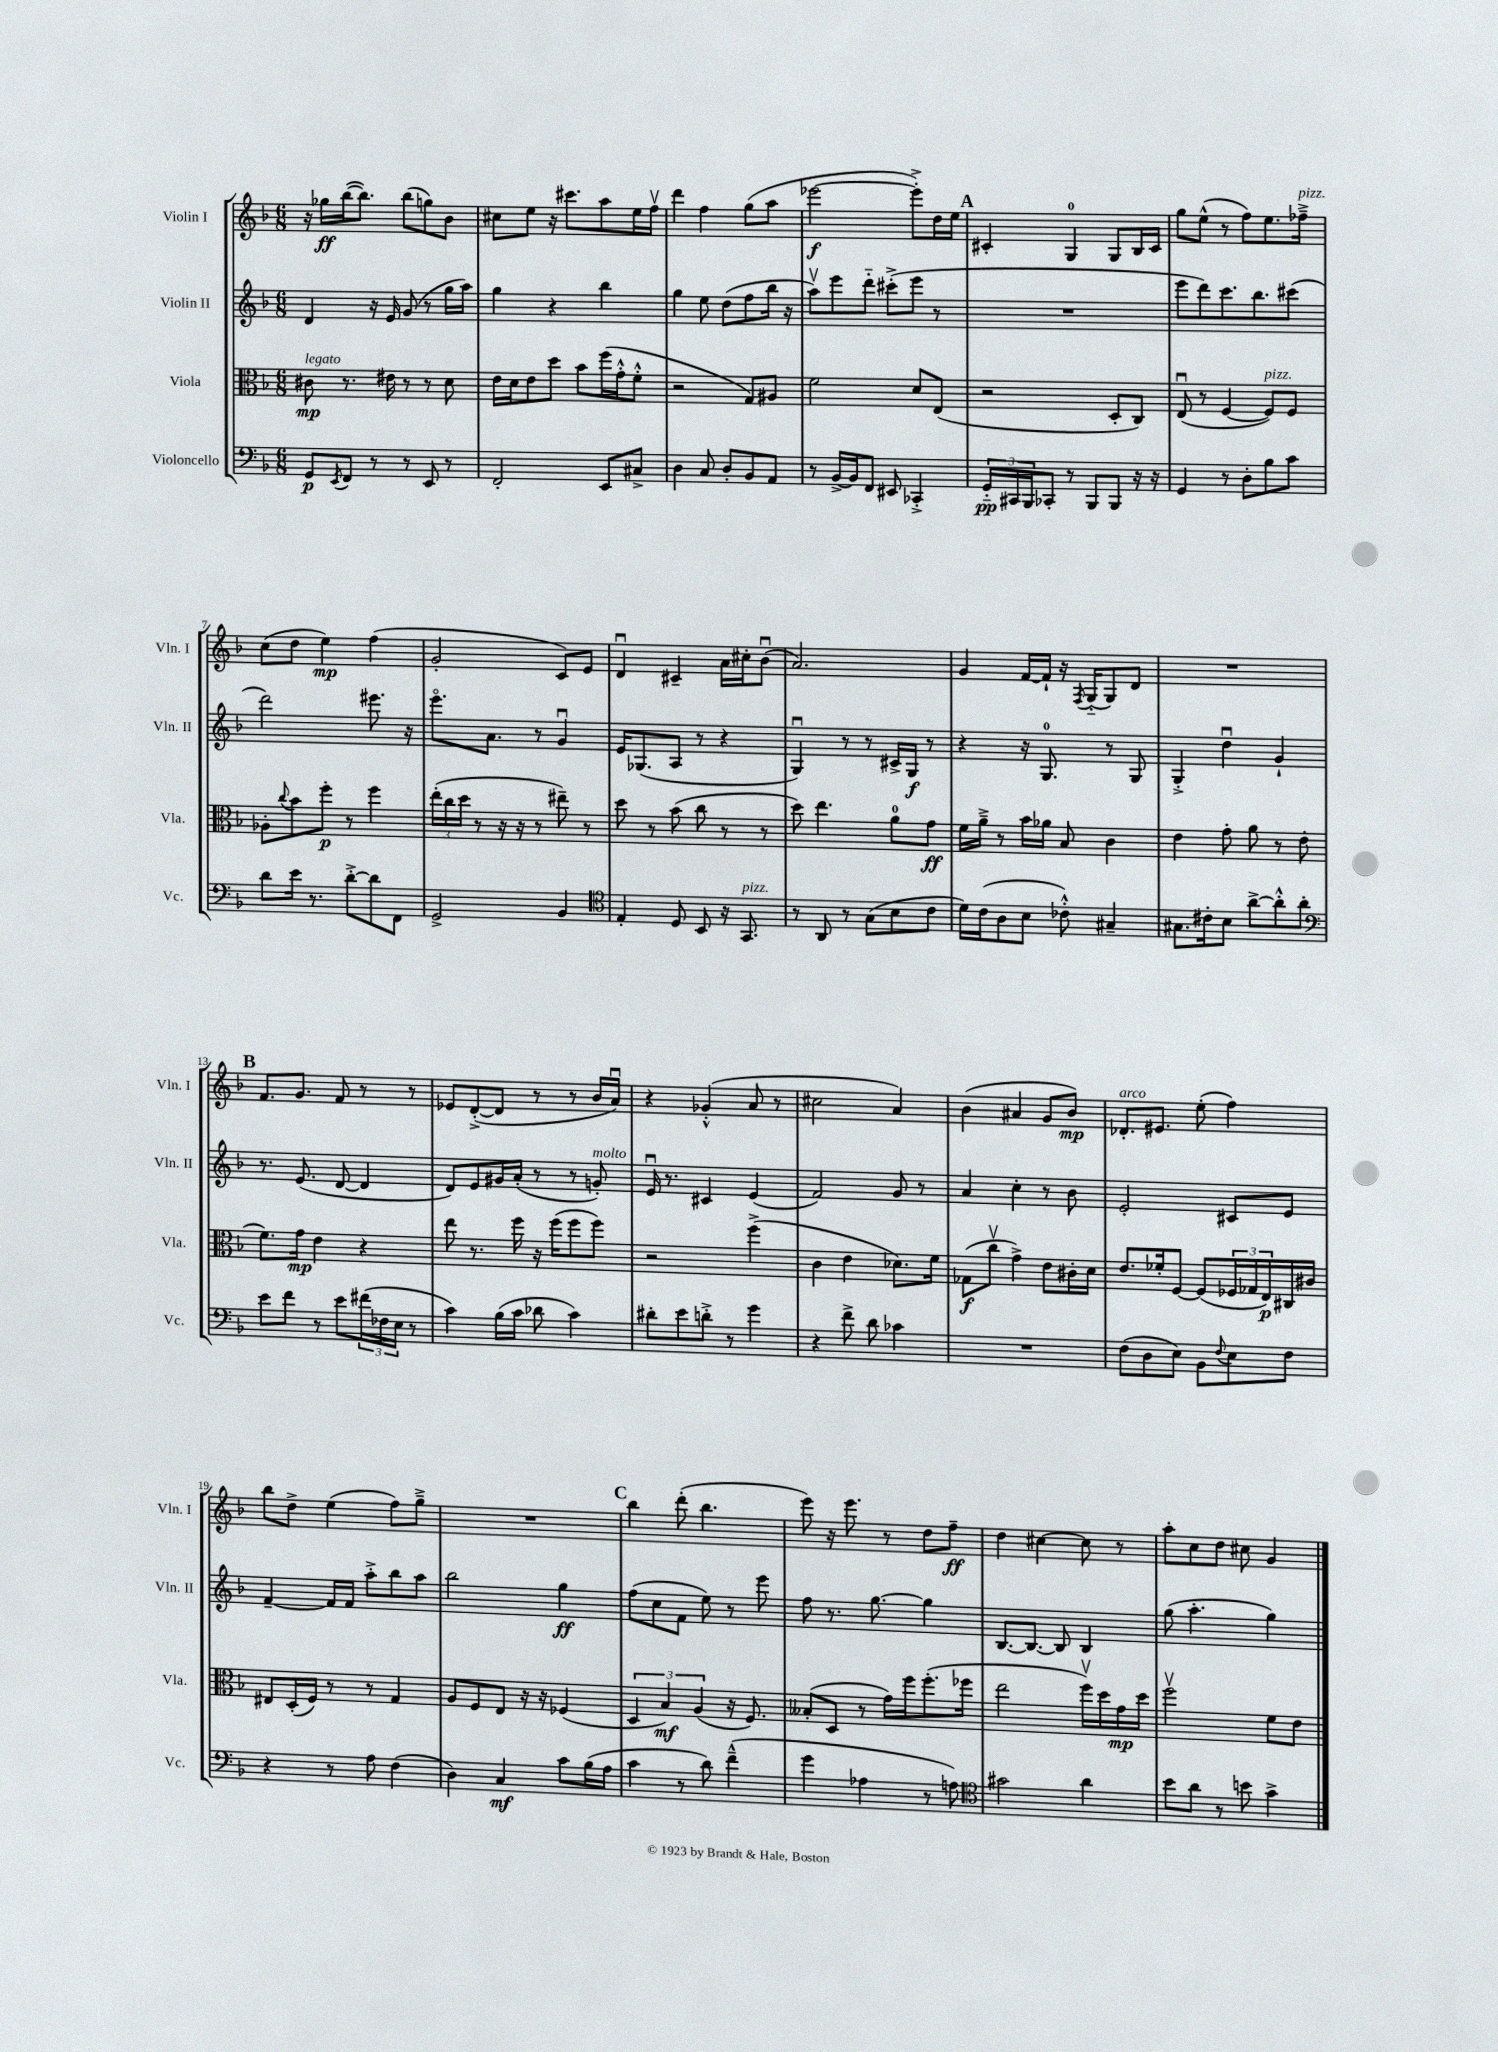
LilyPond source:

<<
\new StaffGroup <<
\new Staff = "s0" \with { instrumentName = "Violin I" shortInstrumentName = "Vln. I" } {
    \clef treble \key f \major \numericTimeSignature \time 6/8
    r16 ges''16\ff bes''16~( bes''8.) bes''8( g''8) bes'8 |
    cis''8 e''8 r16 cis'''8. a''8 e''16 f''16\upbow |
    d'''4 f''4 g''8( a''8 |
    ees'''2~\f ees'''8-.->) d''16 e''16 |
    \mark \markup { \bold "A" } cis'4-. g4-0 g8 bes16 cis'16 |
    g''8 e''8-^( r8 f''8) e''8. fes''16--->^\markup { \italic "pizz." } |
    c''8( d''8 e''4\mp) f''4( |
    g'2-. c'8) e'8 |
    d'4\downbow cis'4-- a'16 cis''16-. bes'8\downbow( |
    a'2.) |
    g'4 f'16~ f'16-! r16 \acciaccatura { f8 } g16-_( g8) d'8 |
    R2. |
    \mark \markup { \bold "B" } f'8. g'8. f'8 r8 r8 |
    ees'8 d'8~-.->( d'8 r8 r8 bes'16 a'16\downbow) |
    r4 ges'4-.-^( a'8 r8 |
    cis''2 a'4) |
    bes'4( ais'4 g'8 bes'8\mp) |
    des'8.-.^\markup { \italic "arco" } eis'8. e''8-.( f''4) |
    bes''8 d''8-> e''4( f''8) g''8---> |
    R2. |
    \mark \markup { \bold "C" } bes''4 d'''8-.( bes''4. |
    e'''8) r16 e'''8. r8 d''8 f''8--\ff |
    d''4 cis''4~ cis''8 r8 |
    a''8-. c''8 d''8 cis''8 g'4 \bar "|." |
}
\new Staff = "s1" \with { instrumentName = "Violin II" shortInstrumentName = "Vln. II" } {
    \clef treble \key f \major \numericTimeSignature \time 6/8
    d'4 r16 e'16 g'8( r8 g''16 a''16) |
    g''4 r4 bes''4 |
    g''4 e''8 d''8( f''8 bes''16 r16 |
    a''8\upbow) e'''8 d'''8-_ cis'''8-.->( e'''8 r8 |
    \mark \markup { \bold "A" } R2. |
    e'''8 d'''8) c'''8. bes''8. cis'''8( |
    d'''2) eis'''8. r16 |
    e'''8.\flageolet a'8. r8 g'4\downbow |
    e'16 ges8.( a8 r8 r4 |
    g4\downbow) r8 r8 cis'16-> g16\f r8 |
    r4 r16 g8.-0 r8 g8 |
    g4-.-> d''4\downbow g'4-! |
    \mark \markup { \bold "B" } r8. e'8.( d'8~ d'4 |
    d'8) e'8 gis'16 a'16-.( r8 r8 g'8-.^\markup { \italic "molto" }) |
    e'16\downbow r8. cis'4 e'4( |
    f'2) g'8 r8 |
    a'4 c''4-. r8 bes'8 |
    e'2-. cis'8 e'8 |
    f'4~-- f'16 f'16 a''8-.-> bes''8 a''8 |
    bes''2 g''4\ff |
    \mark \markup { \bold "C" } f''8( c''8 f'8 e''8) r8 e'''8 |
    f''8 r8. g''8.~ g''4 |
    bes8.~ bes8.~ bes8 bes4 |
    g''8( a''4.-. g''4) \bar "|." |
}
\new Staff = "s2" \with { instrumentName = "Viola" shortInstrumentName = "Vla." } {
    \clef alto \key f \major \numericTimeSignature \time 6/8
    cis'8\mp^\markup { \italic "legato" } r8. eis'16 r8 r8 d'8 |
    e'16 d'16 e'8 d''8 bes'8 f''16( g'16-.-^ f'8-.-^ |
    r2 g8) ais8 |
    f'2 d'8 e8( |
    \mark \markup { \bold "A" } r2 d8-. c8) |
    e8\downbow( r8 f4~ f8^\markup { \italic "pizz." }) f8 |
    aes8-. \appoggiatura { c''8 } bes'8 f''8-.\p r8 f''4 |
    \tuplet 3/2 { e''16-.( c''16 d''16 } r8 r16 r16 r8 eis''8--) r8 |
    d''8 r8 bes'8( c''8 r8 r8 |
    d''8) e''4. a'8-0 g'8\ff |
    f'16 a'16---> r8 bes'16 aes'16 bes8 c'4 |
    e'4 g'8-. a'8 r8 e'8( |
    \mark \markup { \bold "B" } f'8.) g'16\mp e'4 r4 |
    e''8 r8. f''16 r16 f''16( f''8 f''8) |
    r2 f''4->( |
    c'4 e'4 des'8.) f'16 |
    ges8\f( c''8\upbow g'4->) e'8 cis'16-. d'16 |
    e'8. fes'16-. f8~ f8( \tuplet 3/2 { fes16 ges16 e16\p) } cis16 cis'16 |
    eis8 d16-.( f16) r8 r8 g4 |
    a8 f8 e8 r16 r16 fes4( |
    \mark \markup { \bold "C" } \tuplet 3/2 { d4 bes4\mf) a4( } r16 f8.) |
    beses8-.( d8 r8 g'16) f''16 f''8.-.( fes''16 |
    e''2 f''16\upbow) d''16 g'16\mp d''16 |
    f''2\upbow f'8 e'8 \bar "|." |
}
\new Staff = "s3" \with { instrumentName = "Violoncello" shortInstrumentName = "Vc." } {
    \clef bass \key f \major \numericTimeSignature \time 6/8
    g,8\p \acciaccatura { e,8 } f,8 r8 r8 e,8 r8 |
    f,2-. e,8 cis8-> |
    d4 c8 d8-. bes,8 a,8 |
    r8 bes,16~-> bes,16 f,8 eis,8 ces,4-.-> |
    \mark \markup { \bold "A" } \tuplet 3/2 { g,16-_\pp cis,16 bes,,16 } ces,8-. r8 bes,,8 bes,,8 r16 r16 |
    g,4 r8 d8-. bes8 c'8 |
    d'8 e'16 r8. d'8~-.-> d'8 f,8 |
    g,2-> bes,4 |
    \clef tenor e4-. d8 bes,8 r16 g,8.^\markup { \italic "pizz." } |
    r8 a,8 r8 g8( bes8 c'8 |
    d'16) c'16( a8 bes8 ces'8-.-^) gis4-- |
    gis8. cis'16-. bes8 a'8~-> a'8-.-^ a'8-. |
    \mark \markup { \bold "B" } \clef bass e'8 f'8 r8 e'8 \tuplet 3/2 { fis'16( fes16 e16 } r8 |
    c'4) bes16( c'16 des'8 c'4) |
    dis'8-. e'8 d'8-.-> r8 g'4 |
    r4 f'8-> d'8 ces'4 |
    R2. |
    f8( d8 e8) bes,8 \appoggiatura { f8 } e8 f8 |
    r4 r8 a8 f4( |
    d4) c4\mf c'8 bes16( a16 |
    \mark \markup { \bold "C" } c'4 r8 d'8) f'4---^( |
    g'4 aes4 r8 a8) |
    \clef tenor gis'2 a'4 |
    bes'8 a'8 r8 b'8 g'4-> \bar "|." |
}
>>
>>
